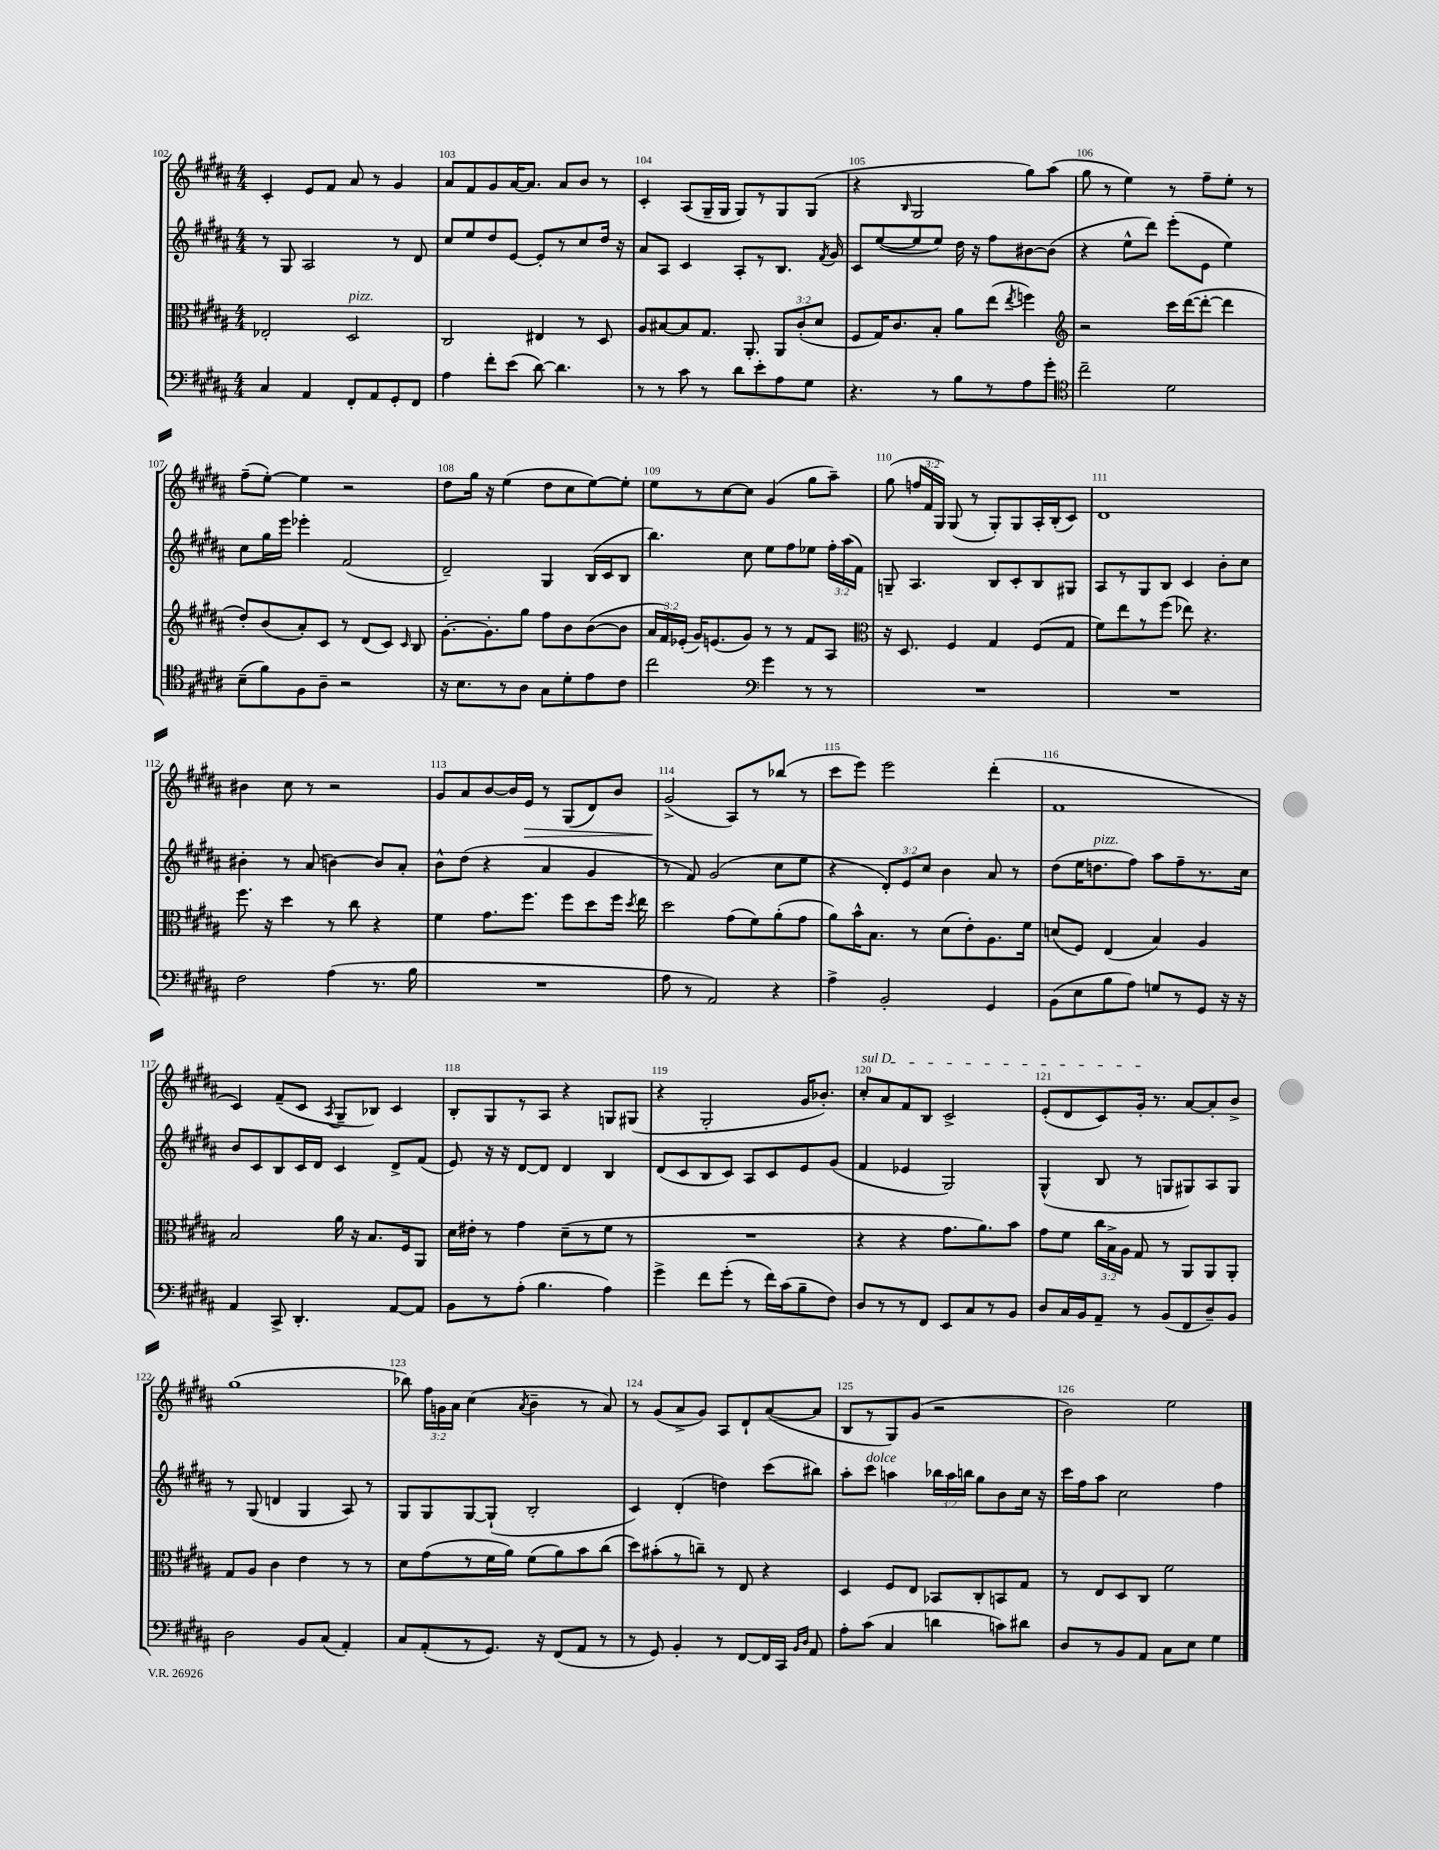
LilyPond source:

<<
\new StaffGroup <<
\new Staff = "s0" {
    \clef treble \key b \major \numericTimeSignature \time 4/4 \override Staff.TupletNumber.text = #tuplet-number::calc-fraction-text
    \autoBeamOff cis'4-. e'8[ fis'8] ais'8 r8 gis'4 |
    ais'8[ fis'8 gis'8 ais'16~ ais'8.] ais'8[ b'8] r8 |
    cis'4-. ais8[( gis16-- gis16] gis8[) r8 gis8 gis8]( |
    r4 \grace { b16 } gis2 gis''8[) ais''8]( |
    gis''8 r8 e''4) r8 fis''8[-- e''8]-. r8 |
    fis''8[--( e''8]~-.) e''4 r2 |
    dis''8[ gis''16] r16 e''4( dis''8[ cis''8 e''8~) e''8]-. |
    e''8[ r8 cis''8~ cis''8] gis'4( gis''8[ ais''8]--) |
    gis''8( \tuplet 3/2 { f''16[ fis'16 gis16]) } gis8( r8 gis8[-.) gis8 ais16-. b16-.( cis'8]) |
    dis'1 |
    bis'4 cis''8 r8 r2 |
    gis'8[ ais'8 b'8~ b'16 e'16]\> r8 gis8[( dis'8) b'8] |
    gis'2->\!( ais8[) r8 bes''8]( r8 |
    cis'''8[ e'''8]) e'''2 dis'''4-.( |
    fis'1 |
    cis'4) fis'8[--( cis'8] \acciaccatura { ais8 } gis8[-- bes8]) cis'4 |
    b8[-. gis8 r8 ais8] r4 g8[ gis8]( |
    r4 gis2-. gis'16[ bes'8.]-.) |
    \once \override TextSpanner.bound-details.left.text = \markup { \italic "sul D" } cis''8[-.\startTextSpan ais'8 fis'8 b8] cis'2-> |
    e'8[-.( dis'8 cis'8) gis'16]-.\stopTextSpan r8. ais'8[~ ais'8-. b'8]-> |
    gis''1( |
    bes''8) \tuplet 3/2 { fis''16[ g'16 ais'16] } cis''4( \acciaccatura { ais'8 } b'4-- r8 ais'8) |
    r8 gis'8[( ais'8-> gis'8]) ais8[ dis'8-! ais'8~( ais'8] |
    b8[ r8 gis8) gis'8]( r2 |
    b'2) e''2 \bar "|." |
}
\new Staff = "s1" {
    \clef treble \key b \major \numericTimeSignature \time 4/4 \override Staff.TupletNumber.text = #tuplet-number::calc-fraction-text
    \autoBeamOff r8 gis8 ais2 r8 dis'8 |
    cis''8[ e''8 dis''8 e'8]~ e'8[-. r8 cis''8 dis''16] r16 |
    ais'8[ ais8] cis'4 ais8[-. r8 b8.] \acciaccatura { fis'8 } gis'16 |
    cis'8[ e''8~( e''8 e''8]) dis''16 r16 fis''8[ bis'8~ bis'8]( |
    r4 e''8[-^ dis'''8]) e'''8[-.( e'8] e''4) |
    cis''8[ gis''16 e'''16] ees'''4-. fis'2( |
    dis'2--) gis4 b16[( cis'16 b8] |
    b''4.) cis''8 e''8[ fis''8 ees''8] \tuplet 3/2 { fis''16[-. ais''16( fis'16]) } |
    g8-- ais4. b8[ cis'8-. b8 gis8] |
    ais8[ r8 gis8 b8] cis'4 b'8[-. cis''8] |
    bis'4-. r8 ais'8( b'4~) b'8[ ais'8]-. |
    b'8[-^ dis''8]( r4 ais'4 gis'4 |
    r8 fis'8) gis'2( cis''8[ e''8] |
    r4 \tuplet 3/2 { dis'8[-.) e'8 cis''8] } b'4 ais'8 r8 |
    dis''8[( e''16 d''8.^\markup { \italic "pizz." } fis''8]) ais''8[ fis''8-- r8. cis''16] |
    b'8[ cis'8 b8 cis'16 dis'16] cis'4 dis'8[-> fis'8]( |
    e'8) r16 r16 dis'8[~ dis'8] dis'4 b4 |
    dis'8[( cis'8 b8 cis'8]) ais8[ cis'8 e'8 gis'8]( |
    fis'4 ees'4 gis2) |
    gis4-^( b8 r8 g8[ gis8) ais8 gis8] |
    r8 gis8( d'4 gis4 ais8) r8 |
    gis8[ gis8 gis8~ gis8]-!( b2-. |
    cis'4) dis'4-.( d''4) cis'''8[( bis''8]) |
    ais''8[-. cis'''8]^\markup { \italic "dolce" } a''4 \tuplet 3/2 { bes''16[ a''16 b''16] } gis''8[ b'8 cis''16] r16 |
    cis'''16[ fis''16 ais''8] cis''2 fis''4 \bar "|." |
}
\new Staff = "s2" {
    \clef alto \key b \major \numericTimeSignature \time 4/4 \override Staff.TupletNumber.text = #tuplet-number::calc-fraction-text
    \autoBeamOff ees2-. dis2^\markup { \italic "pizz." } |
    cis2 eis4 r8 dis8 |
    ais8[ bis8~ bis8 gis8.] ais,8.-. \tuplet 3/2 { ais,8[ cis'8-.( dis'8] } |
    fis8[ gis16) cis'8. b8]-. ais'8[ e''8]( \acciaccatura { e''8 } f''4) |
    \clef treble r2 cis'''16[ dis'''16~( dis'''8]~-. dis'''4 |
    dis''8[-.) b'8( ais'8-.) cis'8] r8 dis'8[( cis'8]) \grace { cis'16 } b8 |
    gis'8.[~-. gis'8.-. gis''8] fis''8[ b'8 b'8~( b'8] |
    \tuplet 3/2 { ais'16[ fis'16) ees'16]-.( } gis'16[) e'8.( gis'8]) r8 r8 fis'8[ ais8] |
    \clef alto r16 dis8. fis4 gis4 fis8[( gis8] |
    fis'8[) e''8 r8 fis''8]( ees''8) r4. |
    fis''8. r16 dis''4 r8 cis''8 r4 |
    fis'4 gis'8.[ fis''8.] fis''8[ dis''8 fis''16] \acciaccatura { dis''8 } e''16 |
    dis''2 gis'8[( fis'8) ais'8-.( gis'8] |
    ais'8[) b'16-^ b8.] r8 dis'8[( e'8-.) ais8. fis'16] |
    d'8[( fis8]) e4( b4) ais4 |
    b2 ais'16 r16 b8.[ fis16 ais,8] |
    dis'16[ eis'16]-. r8 gis'4 dis'8[--( r8 fis'8] r8 |
    R1 |
    r4 r4 gis'8.[ ais'8.) b'8] |
    gis'8[ fis'8] \tuplet 3/2 { cis''16[ b16-> ais16] } gis8 r8 ais,8[ ais,8 ais,8]-. |
    gis8[ ais8] cis'4 e'4 r8 r8 |
    dis'8[ gis'8( r8 fis'16 ais'16]) fis'8[( ais'8) b'8 cis''8]( |
    dis''8[) bis'8-.( r8 c''8]--) r8 e8 r4 |
    dis4 fis8[ e8] bes,8[ cis8-. b,8 gis8] |
    r8 e8[ dis8 cis8] fis'2 \bar "|." |
}
\new Staff = "s3" {
    \clef bass \key b \major \numericTimeSignature \time 4/4
    \autoBeamOff cis4 ais,4 fis,8[-. ais,8 gis,8-. fis,8] |
    ais4 fis'8[-. e'8]( dis'8~) dis'4. |
    r8 r8 cis'8 r8 dis'8[ e'8-. ais8 gis8] |
    r4. r8 b8[ r8 ais8 gis'8]-. |
    \clef tenor cis''2-- dis'2 |
    b8[--( fis'8) fis8 ais8]-- r2 |
    r16 b8.[ r8 ais8] gis8[ dis'8-. e'8 cis'8] |
    cis''2 \clef bass gis'4 r8 r8 |
    R1 |
    R1 |
    fis2 ais4( r8. b16 |
    R1 |
    ais8 r8 ais,2) r4 |
    ais4-> b,2-. gis,4 |
    b,8[( e8 b8 ais8]) g8[ r8 gis,8] r16 r16 |
    ais,4 cis,8-> dis,4.-. ais,8[~ ais,8] |
    b,8[ r8 ais8]-.( b4. ais4) |
    gis'4-> fis'8[ gis'8]-.( r8 fis'16[) cis'16( b8-- fis8]) |
    dis8[ r8 r8 fis,8] e,8[ cis8 r8 b,8] |
    dis8[ cis16 b,16 ais,8]-- r8 b,8[( fis,8 dis8--) b,8] |
    dis2 b,8[ cis8]( ais,4-.) |
    cis8[ ais,8-.( r8 gis,8.]) r16 fis,8[( ais,8] r8 |
    r8 gis,8) b,4-. r8 fis,8[~ fis,16 cis,16] \grace { b,16[ dis16] } ais,8 |
    ais8[-. cis'8]( cis4 d'4 c'8[) dis'8] |
    dis8[ r8 b,8 ais,8] cis8[ e8] gis4 \bar "|." |
}
>>
>>
\layout { \context { \Score currentBarNumber = #102 \override BarNumber.break-visibility = ##(#f #t #t) barNumberVisibility = #all-bar-numbers-visible } }
